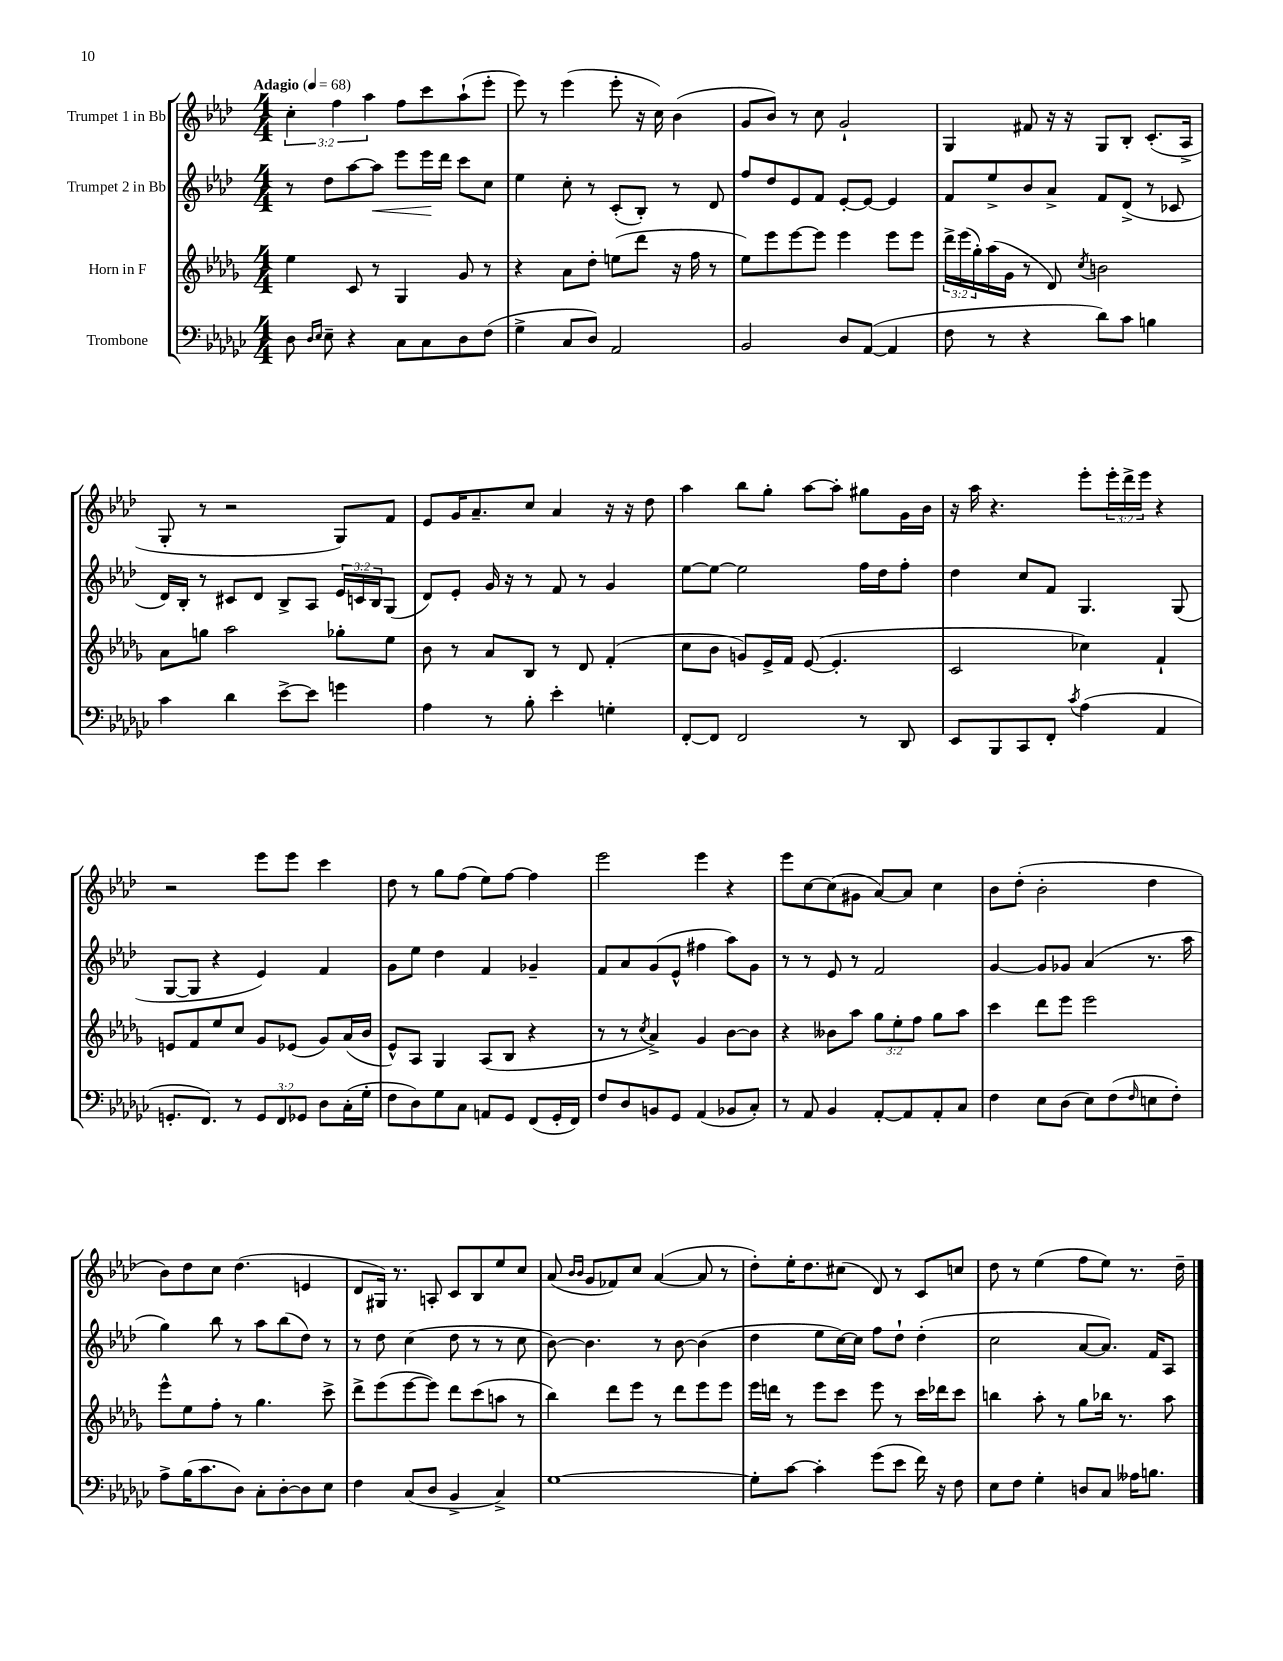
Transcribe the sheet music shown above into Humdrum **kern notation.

**kern	**kern	**kern	**kern
*staff4	*staff3	*staff2	*staff1
*clefF4	*clefG2	*clefG2	*clefG2
*k[b-e-a-d-g-c-]	*k[b-e-a-d-g-]	*k[b-e-a-d-]	*k[b-e-a-d-]
*M4/4	*M4/4	*M4/4	*M4/4
*MM68	*MM68	*MM68	*MM68
8D-	4ee-	8r	6cc'
16qqD-	.	.	.
16qqE-	.	.	.
8E-~	.	8dd-	.
.	.	.	6ff
4r	8c	[8aa-	.
.	.	.	6aa-
.	8r	8aa-]	.
8C-	4G-	8eee-	8ff
8C-	.	16eee-	8ccc
.	.	16ddd-	.
8D-	8g-	8ccc	(8aa-`
(8F	8r	8cc	8eee-'
=	=	=	=
4G-^	4r	4ee-	8eee-)
.	.	.	8r
8C-	8a-	8cc'	(4eee-
8D-)	8dd-'	8r	.
2AA-	(8ee	(8c'	8eee-'
.	8ddd-	8B-')	16r
.	.	.	16cc)
.	16r	8r	(4b-
.	16ff	.	.
.	8r	8d-	.
=	=	=	=
2BB-	8ee-)	8ff	8g
.	8eee-	8dd-	8b-)
.	[8eee-	8e-	8r
.	8eee-]	8f	8cc
8D-	4eee-	[8e-'	2g`
([8AA-	.	8e-_	.
4AA-]	8eee-	4e-]	.
.	8eee-	.	.
=	=	=	=
8F	24ddd-^	8f	4G
.	(24eee-	.	.
.	24gg-')	.	.
8r	(16aa-	8ee-^	.
.	16g-	.	.
4r	8r	8b-	8f#
.	8d-)	8a-^	16r
.	.	.	16r
.	8qcc	.	.
8d-)	2b	8f	8G
8c-	.	(8d-^	8B-'
4B	.	8r	(8.c'
.	.	8c-	.
.	.	.	16A-^
=	=	=	=
4c-	8a-	16d-)	8G'
.	.	16B-'	.
.	8gg	8r	8r
4d-	2aa-	8c#	2r
.	.	8d-	.
[8e-^	.	8B-^	.
8e-]	.	8A-	.
4g	8gg-'	24e-	8G)
.	.	24c	.
.	.	24B-	.
.	8ee-	(8G	8f
=	=	=	=
4A-	8b-	8d-)	8e-
.	8r	8e-'	16g
.	.	.	8.a-~
8r	8a-	16g	.
.	.	16r	.
8B-'	8B-	8r	8cc
4e-'	8r	8f	4a-
.	8d-	8r	.
4G'	(4f'	4g	16r
.	.	.	16r
.	.	.	8dd-
=	=	=	=
[8FF'	8cc	[8ee-	4aa-
8FF]	8b-	8ee-_	.
2FF	8g)	2ee-]	8bb-
.	16e-^	.	8gg'
.	16f	.	.
.	([8e-	.	[8aa-
.	4.e-']	.	8aa-']
8r	.	16ff	8gg#
.	.	16dd-	.
8DD-	.	8ff'	16g
.	.	.	16b-
=	=	=	=
8EE-	2c	4dd-	16r
.	.	.	16aa-
8BBB-	.	.	4.r
8CC-	.	8cc	.
8FF'	.	8f	.
8qc-	.	.	.
(4A-	4cc-)	4.G	8eee-'
.	.	.	24eee-'
.	.	.	24ddd-^
.	.	.	24eee-
4AA-	4f`	.	4r
.	.	(8G	.
=	=	=	=
8.GG'	8e	[8G	2r
.	8f	8G]	.
8.FF)	.	.	.
.	8ee-	4r	.
8r	8cc	.	.
12GG	8g-	4e-)	8eee-
12FF	.	.	.
.	(8e-	.	8eee-
12GG-	.	.	.
8D-	8g-)	4f	4ccc
(16C-'	(16a-	.	.
16G-'	16b-	.	.
=	=	=	=
8F	8e-^^)	8g	8dd-
8D-)	8A-	8ee-	8r
8G-	4G-	4dd-	8gg
8C-	.	.	(8ff
8AA	(8A-	4f	8ee-)
8GG-	8B-	.	[8ff
(8FF	4r	4g-~	4ff]
16GG-'	.	.	.
16FF)	.	.	.
=	=	=	=
8F	8r	8f	2eee-
8D-	8r	8a-	.
.	8qcc	.	.
8BB	4a-^)	(8g	.
8GG-	.	8e-^^	.
(4AA-	4g-	4ff#	4eee-
8BB-	[8b-	8aa-)	4r
8C-')	8b-]	8g	.
=	=	=	=
8r	4r	8r	8eee-
8AA-	.	8r	[8cc
4BB-	8b--	8e-	(8cc]
.	8aa-	8r	8g#
[8AA-'	12gg-	2f	[8a-)
.	12ee-'	.	.
8AA-]	.	.	8a-]
.	12ff	.	.
8AA-'	8gg-	.	4cc
8C-	8aa-	.	.
=	=	=	=
4F	4ccc	[4g	8b-
.	.	.	(8dd-'
8E-	8ddd-	8g]	2b-'
(8D-	8eee-	8g-	.
8E-)	2eee-	(4a-	.
(8F	.	.	.
16qqF	.	.	.
8E	.	8.r	4dd-
8F')	.	.	.
.	.	16aa-	.
=	=	=	=
8A-^	8eee-^^	4gg)	8b-)
(16B-	8ee-	.	8dd-
8.c-	.	.	.
.	8ff'	8bb-	8cc
8D-)	8r	8r	(4.dd-
8C-'	4.gg-	8aa-	.
[8D-'	.	(8bb-	.
8D-]	.	8dd-)	4e
8E-	8ccc^	8r	.
=	=	=	=
4F	8ddd-^	8r	8d-
.	(8eee-	8dd-	16G#)
.	.	.	8.r
(8C-	[8eee-	(4cc	.
8D-	8eee-])	.	8A'
4BB-^	8ddd-	8dd-	8c
.	(8ccc	8r	8B-
4C-^)	8aa	8r	8ee-
.	8r	8cc	8cc
=	=	=	=
[1G-	4bb-)	[8b-)	(8a-
.	.	.	16qqb-
.	.	.	16qqb-
.	.	4.b-]	8g
.	8ddd-	.	8f-)
.	8eee-	.	8cc
.	8r	8r	([4a-
.	8ddd-	[8b-	.
.	8eee-	(4b-]	8a-]
.	8eee-	.	8r
=	=	=	=
8G-']	16eee-	4dd-	8dd-')
.	16ddd	.	.
[8c-	8r	.	16ee-'
.	.	.	8.dd-
4c-']	8eee-	8ee-	.
.	8ccc	[16cc)	(8cc#
.	.	16cc]	.
(8g-	8eee-	8ff	8d-)
8e-	8r	8dd-`	8r
16f)	16ccc	(4dd-'	8c
16r	16ddd-	.	.
8F	8ccc	.	8cc
=	=	=	=
8E-	4bb	2cc	8dd-
8F	.	.	8r
4G-'	8aa-'	.	(4ee-
.	8r	.	.
8D	8gg-	[8a-	8ff
8C-	16bb-	8.a-])	8ee-)
.	8.r	.	.
16A--	.	.	8.r
8.B	.	16f	.
.	8aa-	8A-	.
.	.	.	16dd-~
==	==	==	==
*-	*-	*-	*-
